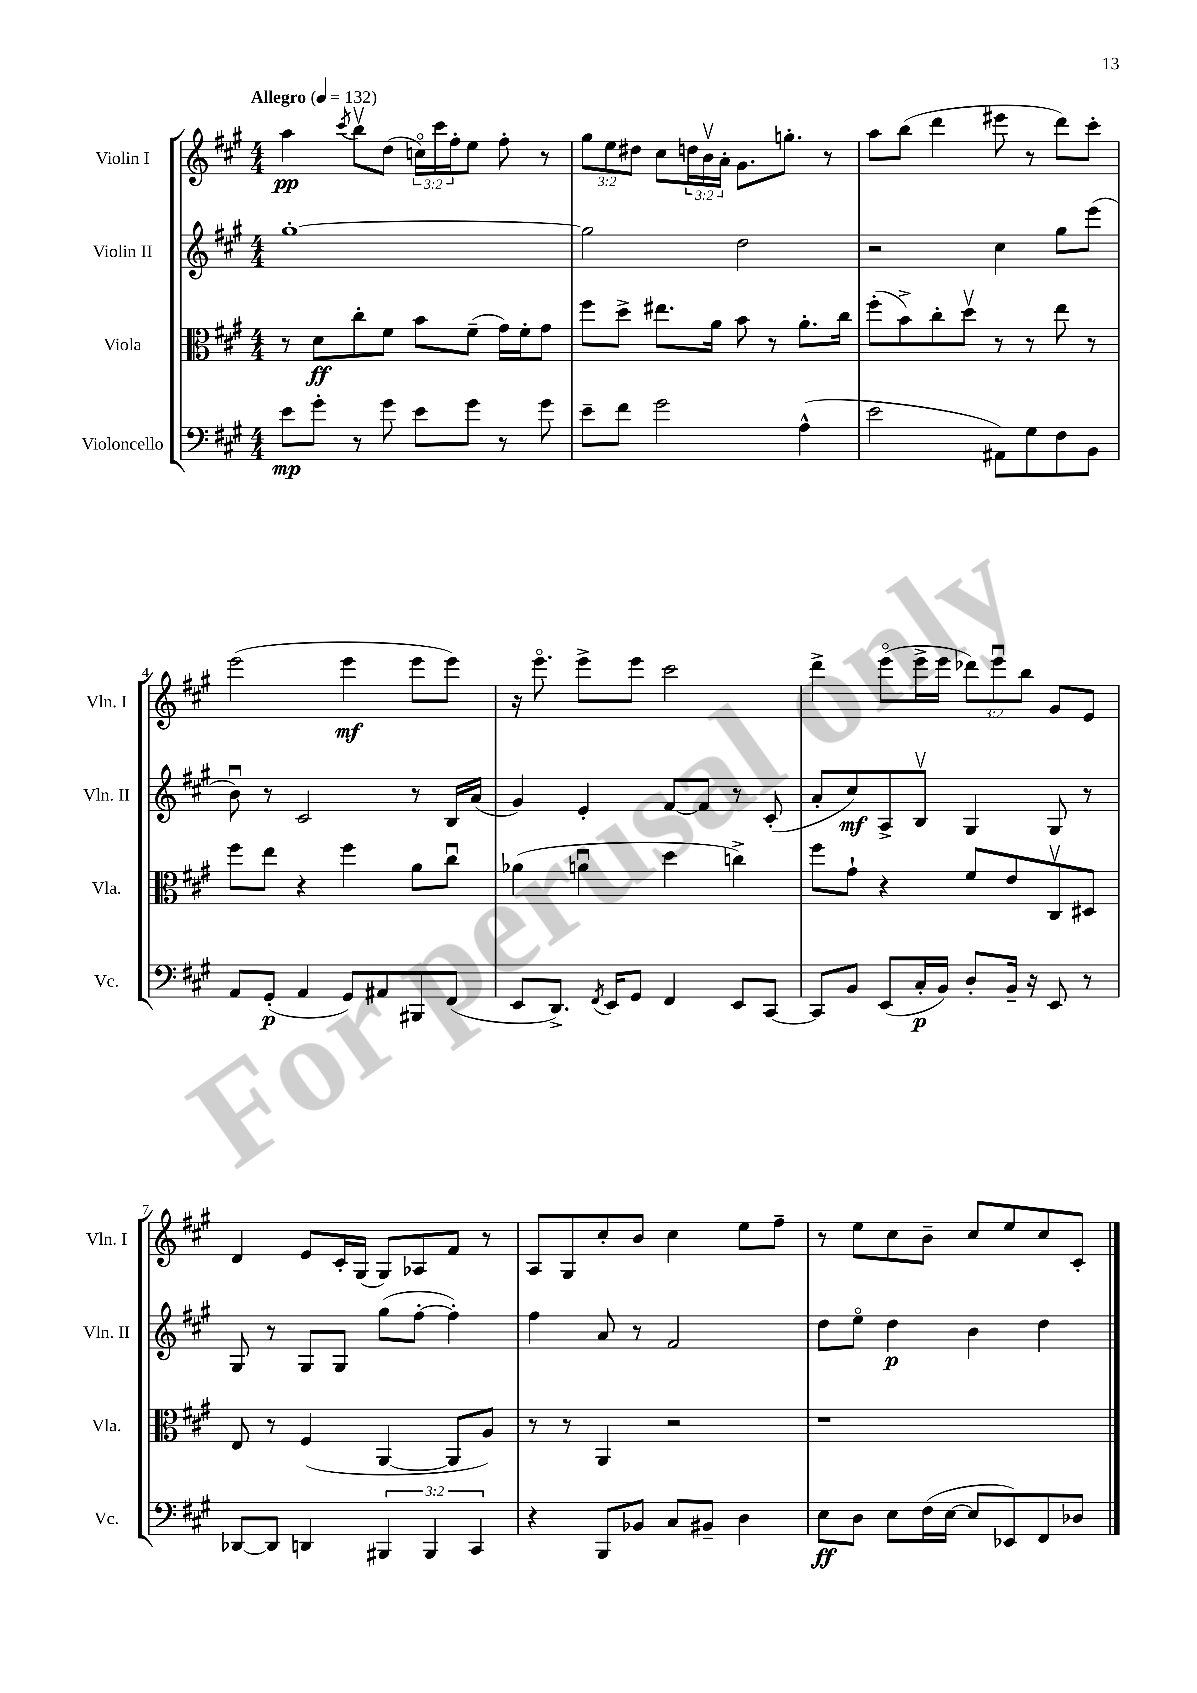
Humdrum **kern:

**kern	**kern	**kern	**kern
*staff4	*staff3	*staff2	*staff1
*clefF4	*clefC3	*clefG2	*clefG2
*k[f#c#g#]	*k[f#c#g#]	*k[f#c#g#]	*k[f#c#g#]
*M4/4	*M4/4	*M4/4	*M4/4
*MM132	*MM132	*MM132	*MM132
8e\L	8r	[1gg#'	4aa\
8g#'\J	8d\L	.	.
.	.	.	8qccc#/
8r	8cc#'\	.	8bbv\L
8g#\	8f#\J	.	(8dd\J
8e\L	8b\L	.	24cco\LL)
.	.	.	24ccc#\
.	.	.	24ff#'\J
8g#\J	(8f#~\J	.	8ee\J
8r	16g#\LL)	.	8ff#'\
.	16f#'\J	.	.
8g#\	8g#\J	.	8r
=	=	=	=
8e~\L	8ff#\L	2gg#\]	12gg#\L
.	.	.	12ee\
8f#\J	8dd^\J	.	.
.	.	.	12dd#\J
2g#\	8.ee#\L	.	8cc#\L
.	.	.	24dd\L
.	.	.	24bv\
.	16a\Jk	.	.
.	.	.	24a'\JJ
.	8b\	2dd\	8.g#\L
.	8r	.	.
.	.	.	8.gg'\J
(4A^^\	8.a'\L	.	.
.	.	.	8r
.	16cc#\Jk	.	.
=	=	=	=
2e\	(8ff#'\L	2r	8aa\L
.	8b^\)	.	(8bb\J
.	8cc#'\	.	4ddd\
.	8ddv\J	.	.
8AA#\L)	8r	4cc#\	8eee#\
8G#\	8r	.	8r
8F#\	8ee\	8gg#\L	8ddd\L)
8BB\J	8r	(8eee\J	8ccc#'\J
=	=	=	=
8AA/L	8ff#\L	8bu\)	(2eee\
(8GG#'/J	8ee\J	8r	.
4AA/	4r	2c#/	.
8GG#/L)	4ff#\	.	4eee\
8AA#/	.	.	.
8BBB#/	8a\L	8r	8eee\L
(8FF#/J	8cc#u\J	16B/LL	8eee\J)
.	.	(16a/JJ	.
=	=	=	=
8EE/L	(4a-\	4g#/)	16r
.	.	.	8.eeeo\
8.DD^/J)	.	.	.
.	4au\	4e'/	8eee^\L
8qFF#/	.	.	.
16EE/LK	.	.	.
8GG#/J	.	.	8eee\J
4FF#/	4dd\	[8f#/L	2ccc#\
.	.	8f#/]J	.
8EE/L	4cc^\)	8r	.
[8CC#/J	.	(8c#'/	.
=	=	=	=
8CC#/]L	8ff#\L	8a'/L	4ddd^\
8BB/J	8g#`\J	8cc#/)	.
(8EE/L	4r	8A^/	(8eeeo\L
16C#'/L	.	8Bv/J	16eee^\L
16BB/JJ)	.	.	16eee\JJ
8D'/L	8f#/L	4G#/	12ddd-\L)
.	.	.	12eeeu\
16BB~/Jk	8e/	.	.
.	.	.	12bb\J
16r	.	.	.
8EE/	8C#v/	8G#/	8g#/L
8r	8D#/J	8r	8e/J
=	=	=	=
[8DD-/L	8E/	8G#/	4d/
8DD-/]J	8r	8r	.
4DD/	(4F#/	8G#/L	8e/L
.	.	8G#/J	16c#'/L
.	.	.	(16G#/JJ
6BBB#/	[4AA/	(8gg#\L	8G#/L)
.	.	[8ff#'\J	8A-/
6BBB#/	.	.	.
.	8AA/]L	4ff#'\])	8f#/J
6CC#/	.	.	.
.	8A/J)	.	8r
=	=	=	=
4r	8r	4ff#\	8A/L
.	8r	.	8G#/
8BBB/L	4AA/	8a/	8cc#'/
8BB-/J	.	8r	8b/J
8C#/L	2r	2f#/	4cc#\
8BB#~/J	.	.	.
4D\	.	.	8ee\L
.	.	.	8ff#~\J
=	=	=	=
8E\L	1r	8dd\L	8r
8D\J	.	8eeo\J	8ee\L
8E\L	.	4dd\	8cc#\
(16F#\L	.	.	8b~\J
[16E\JJ	.	.	.
8E/]L	.	4b\	8cc#/L
8EE-/)	.	.	8ee/
8FF#/	.	4dd\	8cc#/
8D-/J	.	.	8c#'/J
==	==	==	==
*-	*-	*-	*-
